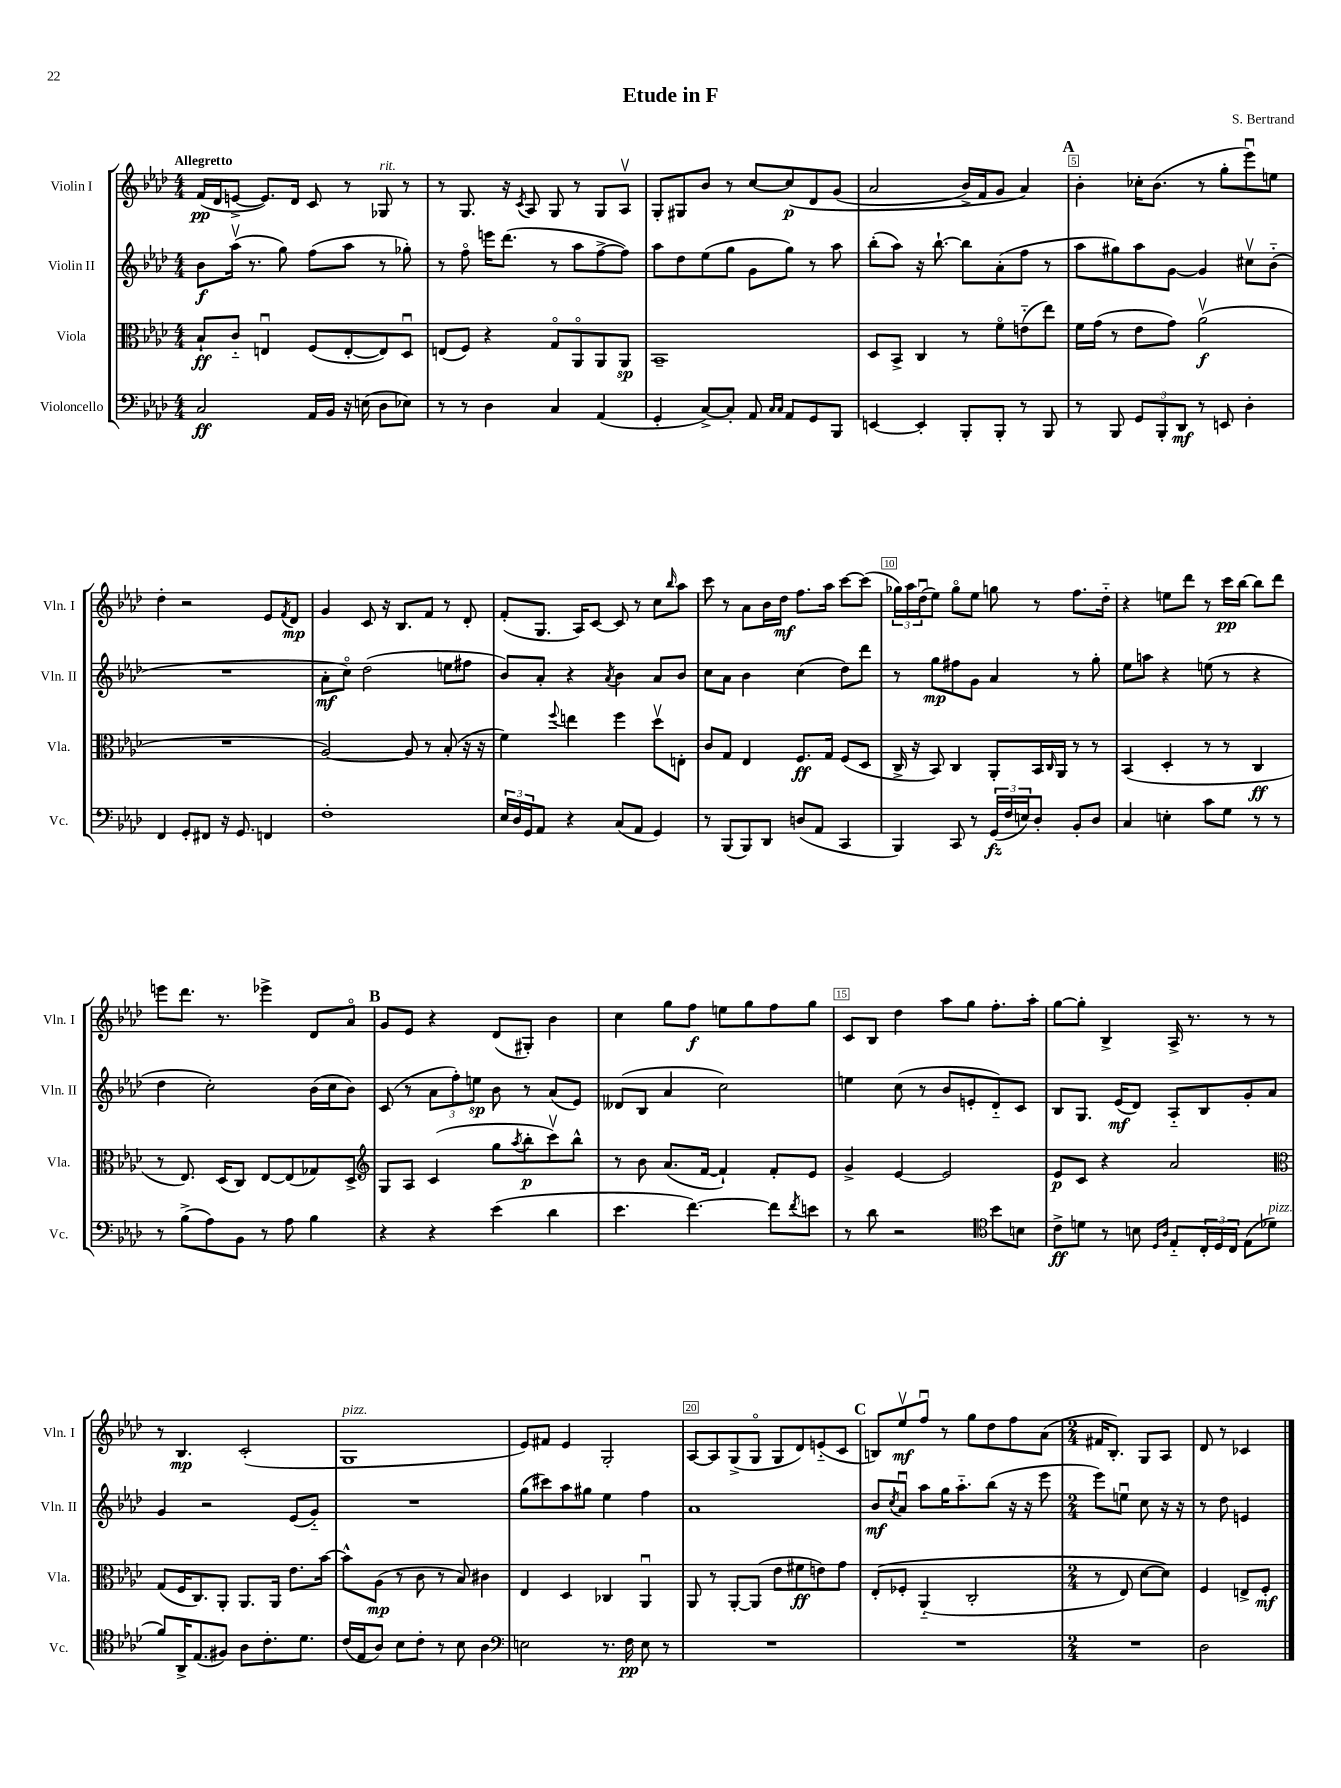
\header { title = "Etude in F" composer = "S. Bertrand" }
<<
\new StaffGroup <<
\new Staff = "s0" \with { instrumentName = "Violin I" shortInstrumentName = "Vln. I" } {
    \clef treble \key aes \major \numericTimeSignature \time 4/4 \tempo "Allegretto"
    f'16\pp( des'16 e'8~-> e'8.) des'16 c'8 r8 ges8^\markup { \italic "rit." } r8 |
    r8 g8. r16 \acciaccatura { c'8 } aes8 g8 r8 g8 aes8\upbow |
    g8-. gis8 bes'8 r8 c''8~ c''8\p\( des'8 g'8( |
    aes'2 bes'16->) f'16 g'8 aes'4\) |
    \mark \markup { \bold "A" } bes'4-. ces''16-. bes'8.( r8 g''8-. ees'''8\downbow) e''8 |
    des''4-. r2 ees'8 \acciaccatura { f'8 } des'8\mp |
    g'4 c'8 r16 bes8. f'8 r8 des'8-. |
    f'8-.( g8. aes16) c'8~ c'8 r8 c''8 \grace { bes''16 } aes''8 |
    c'''8 r8 aes'8 bes'16 des''16\mf f''8. aes''16 c'''8~ c'''8( |
    \tuplet 3/2 { ges''16) aes''16 des''16\downbow( } ees''8) ges''8\flageolet ees''8 g''8 r8 f''8. des''16-_ |
    r4 e''8 des'''8 r8 c'''16\pp bes''16~ bes''8 des'''8 |
    e'''8 des'''8. r8. ees'''4-> des'8 aes'8\flageolet |
    \mark \markup { \bold "B" } g'8 ees'8 r4 des'8( gis8-.) bes'4 |
    c''4 g''8 f''8\f e''8 g''8 f''8 g''8 |
    c'8 bes8 des''4 aes''8 g''8 f''8.-. aes''16-. |
    g''8~ g''8-. bes4-> aes16-> r8. r8 r8 |
    r8 bes4.\mp c'2-.( |
    g1^\markup { \italic "pizz." } |
    ees'8) fis'8 ees'4 g2-. |
    aes8~ aes8 g8->( g8\flageolet g8 des'8) e'8-_( c'8 |
    \mark \markup { \bold "C" } b8) ees''8\upbow\mf f''8\downbow r8 g''8 des''8 f''8 aes'8( |
    \numericTimeSignature \time 2/4 fis'16 bes8.-.) g8 aes8 |
    des'8 r8 ces'4 \bar "|." |
}
\new Staff = "s1" \with { instrumentName = "Violin II" shortInstrumentName = "Vln. II" } {
    \clef treble \key aes \major \numericTimeSignature \time 4/4
    bes'8\f aes''16\upbow( r8. g''8) f''8( aes''8 r8 ges''8-.) |
    r8 f''8\flageolet e'''16 des'''8.( r8 aes''8 f''8~-> f''8) |
    aes''8 des''8 ees''8( g''8 g'8 g''8) r8 aes''8 |
    bes''8-.( aes''8) r16 bes''8.~-! bes''8 aes'8-.( f''8 r8 |
    \mark \markup { \bold "A" } aes''8 gis''8) aes''8 g'8~ g'4 cis''8\upbow bes'8-_( |
    R1 |
    aes'8-.\mf c''8\flageolet) des''2( e''8 fis''8 |
    bes'8) aes'8-. r4 \acciaccatura { aes'8 } bes'4 aes'8 bes'8 |
    c''8 aes'8 bes'4 c''4( des''8) des'''8 |
    r8 g''8\mp fis''8 g'8 aes'4 r8 g''8-. |
    ees''8 a''8 r4 e''8( r8 r4 |
    des''4 c''2-.) bes'16( c''16 bes'8) |
    \mark \markup { \bold "B" } c'8( r8 \tuplet 3/2 { aes'8 f''8-.) e''8\sp } bes'8 r8 aes'8( ees'8) |
    deses'8( bes8 aes'4 c''2) |
    e''4 c''8( r8 bes'8 e'8-. des'8-_) c'8 |
    bes8 g8. ees'16\mf( des'8) aes8-_ bes8 g'8-. aes'8 |
    g'4 r2 ees'8( g'8-_) |
    R1 |
    g''8( cis'''8) aes''8 gis''8 ees''4 f''4 |
    aes'1 |
    \mark \markup { \bold "C" } bes'8\mf \acciaccatura { c''8 } aes'8\downbow aes''8 g''16 aes''8.-_ bes''8( r16 r16 ees'''8 |
    \numericTimeSignature \time 2/4 ees'''8) e''8\downbow c''8 r16 r16 |
    r8 des''8 e'4 \bar "|." |
}
\new Staff = "s2" \with { instrumentName = "Viola" shortInstrumentName = "Vla." } {
    \clef alto \key aes \major \numericTimeSignature \time 4/4
    bes8-!\ff c'8-_ e4\downbow f8( e8~-. e8) des8\downbow |
    e8( f8) r4 g8\flageolet aes,8\flageolet aes,8 aes,8\sp |
    bes,1-- |
    des8 bes,8-> c4 r8 f'8\flageolet e'8-_( ees''8) |
    \mark \markup { \bold "A" } f'16 g'16( r8 ees'8 g'8) aes'2\upbow\f( |
    R1 |
    aes2~) aes8 r8 bes8-.( r16 r16 |
    f'4) \appoggiatura { f''8 } e''4 f''4 des''8\upbow e8-. |
    c'8 g8 ees4 f8.\ff g16 f8( des8 |
    c16-> r16 bes,8) c4 aes,8-. bes,16 \grace { c16 } aes,16 r8 r8 |
    bes,4( des4-. r8 r8 c4\ff |
    r8 ees8.) des16( c8) ees8~ ees8( ges8) des8-> |
    \mark \markup { \bold "B" } \clef treble g8 aes8 c'4( g''8 \acciaccatura { aes''8 } bes''8-.\p c'''8\upbow) bes''8-^ |
    r8 bes'8 aes'8.( f'16~ f'4-!) f'8-. ees'8 |
    g'4-> ees'4~ ees'2 |
    ees'8\p c'8 r4 aes'2 |
    \clef alto g8( f16 c8.) aes,8-. aes,8. aes,16 ees'8. bes'16~ |
    bes'8-^ aes8\mp( r8 c'8 r8 bes8) cis'4 |
    ees4 des4 ces4 aes,4\downbow |
    aes,8 r8 aes,8~-. aes,8( ees'8 fis'8\ff e'8) g'8 |
    \mark \markup { \bold "C" } ees8-.\( fes8-. aes,4-_( c2-. |
    \numericTimeSignature \time 2/4 r8 ees8) des'8~ des'8\) |
    f4 e8-> f8-.\mf \bar "|." |
}
\new Staff = "s3" \with { instrumentName = "Violoncello" shortInstrumentName = "Vc." } {
    \clef bass \key aes \major \numericTimeSignature \time 4/4
    c2\ff aes,16 bes,16 r16 e16( des8 ees8) |
    r8 r8 des4 c4 aes,4( |
    g,4-. c8~->) c8-. aes,8 \grace { c16 c16 } aes,8 g,8 bes,,8 |
    e,4~ e,4-. bes,,8-. bes,,8-. r8 bes,,8 |
    \mark \markup { \bold "A" } r8 bes,,8 \tuplet 3/2 { g,8 bes,,8-. des,8\mf } r8 e,8 des4-. |
    f,4 g,8-. fis,8 r16 g,8. f,4 |
    f1-. |
    \tuplet 3/2 { ees16 des16 g,16 } aes,8 r4 c8( aes,8 g,4) |
    r8 bes,,8( bes,,8) des,8 d8( aes,8 c,4 |
    bes,,4) c,8 r8 \tuplet 3/2 { g,16\fz( f16 e16) } des8-. bes,8-. des8 |
    c4 e4-. c'8 g8 r8 r8 |
    r8 bes8->( aes8) bes,8 r8 aes8 bes4 |
    \mark \markup { \bold "B" } r4 r4 ees'4( des'4 |
    ees'4. f'4.~) f'8 \acciaccatura { f'8 } e'8 |
    r8 des'8 r2 \clef tenor bes'8 b8 |
    c'8->\ff d'8 r8 b8 \grace { des16 aes16 } ees8-_ \tuplet 3/2 { c16-. des16 c16 } ees8( des'8^\markup { \italic "pizz." } |
    f'8) aes,16-> ees8.( fis8) aes8 c'8.-. des'8. |
    c'16( ees16 aes8) bes8 c'8-. r8 bes8 aes4 |
    \clef bass e2 r8. f16\pp e8 r8 |
    R1 |
    \mark \markup { \bold "C" } R1 |
    \numericTimeSignature \time 2/4 R2 |
    des2 \bar "|." |
}
>>
>>
\layout { \context { \Score \override BarNumber.break-visibility = ##(#f #t #t) barNumberVisibility = #(every-nth-bar-number-visible 5) \override BarNumber.stencil = #(make-stencil-boxer 0.1 0.3 ly:text-interface::print) } }
